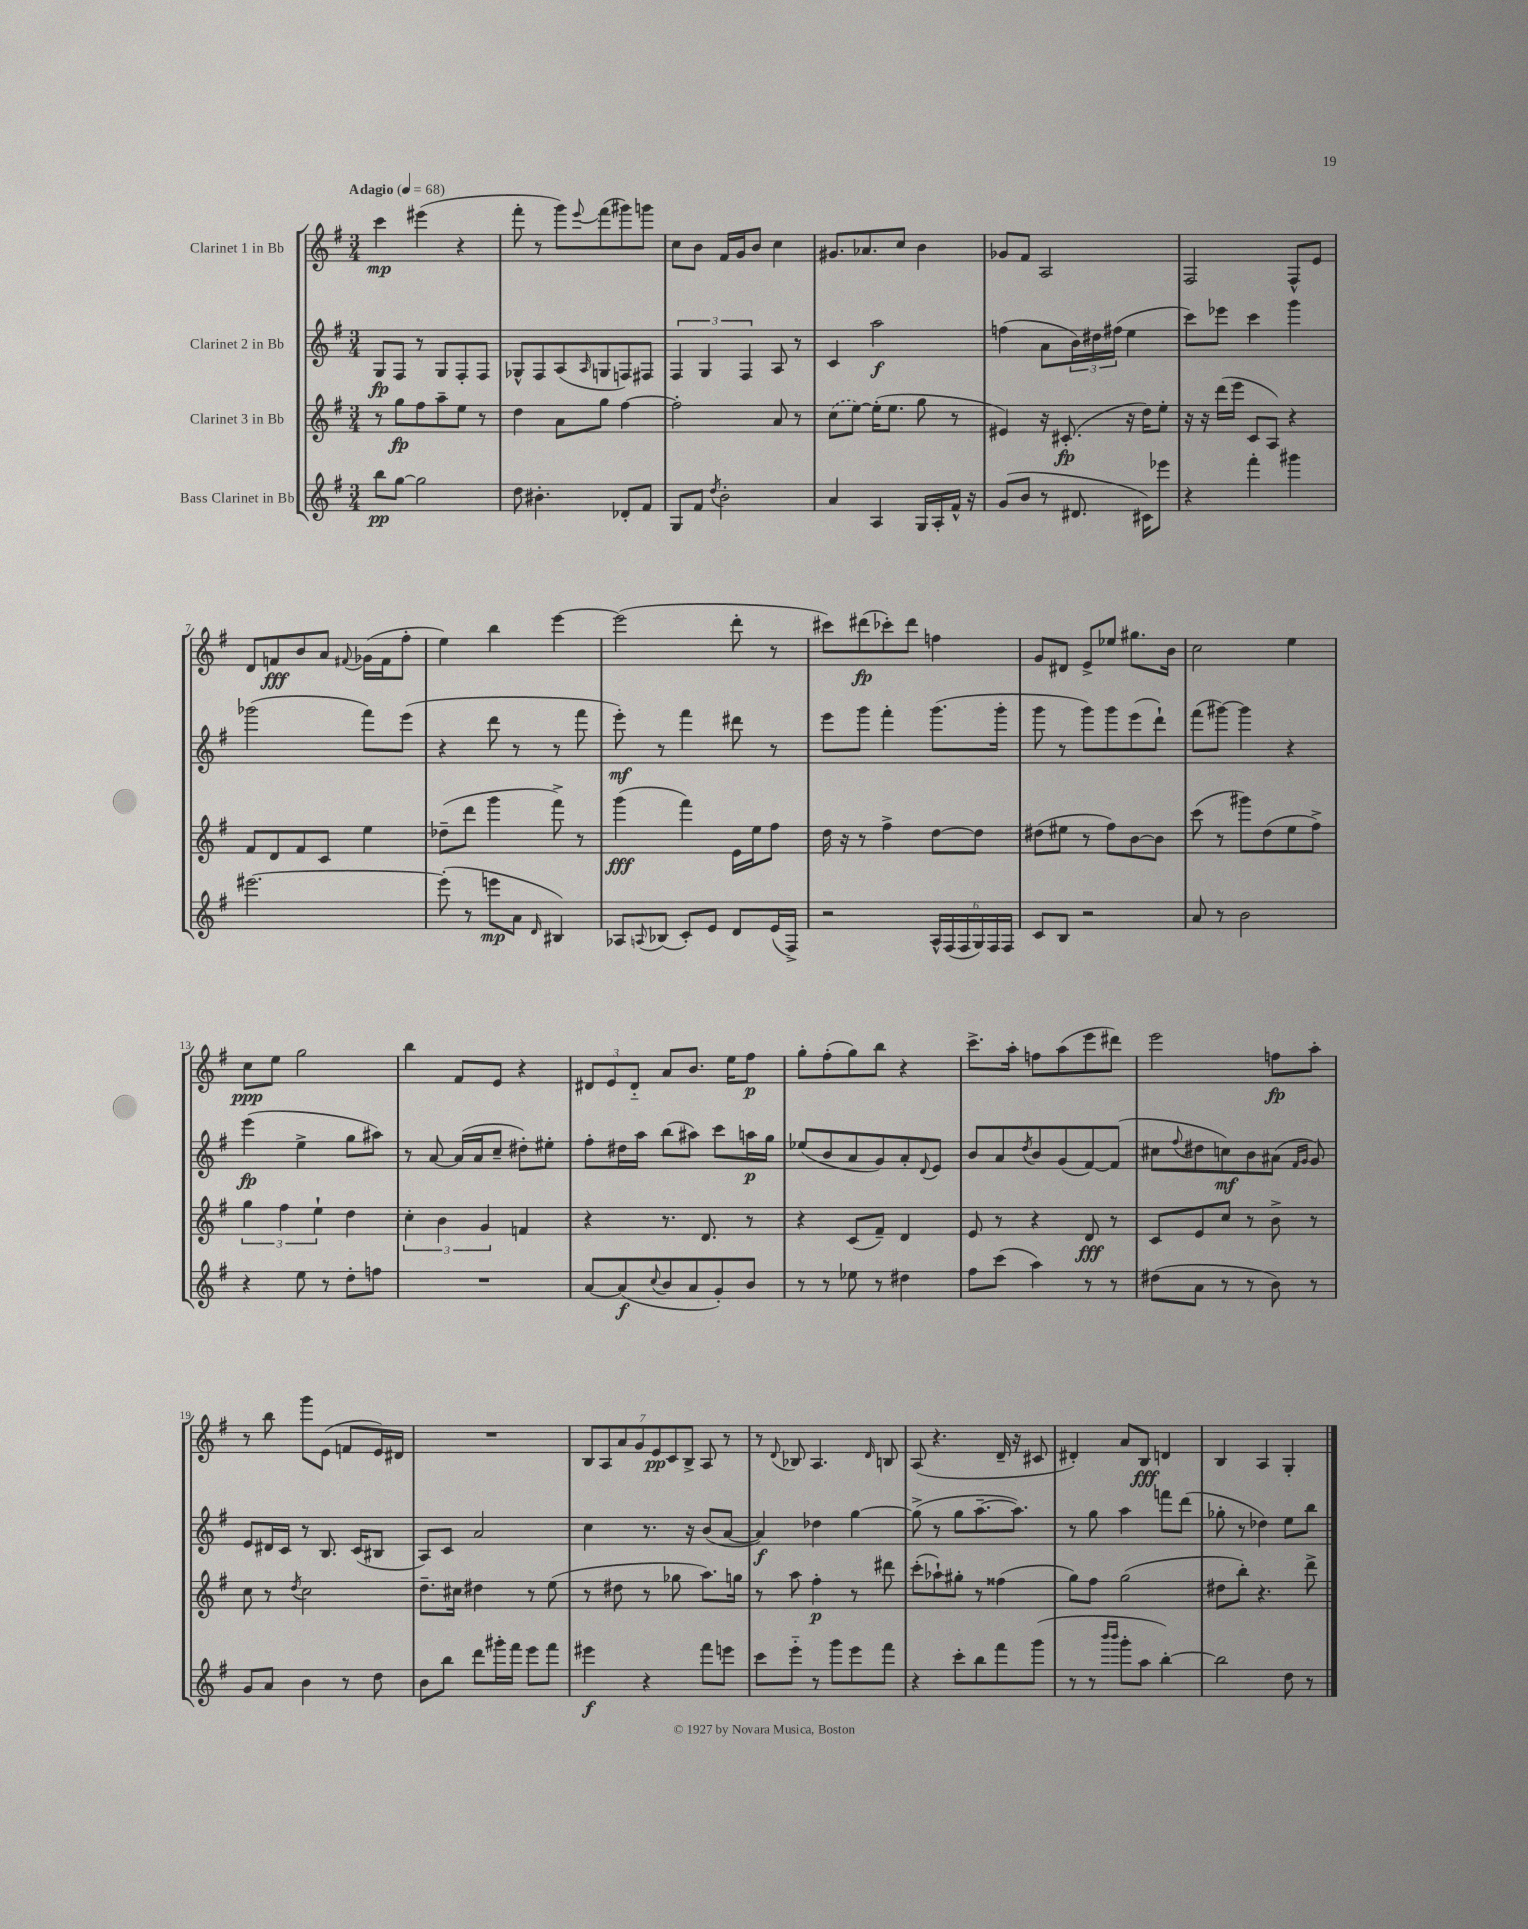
<<
\new StaffGroup <<
\new Staff = "s0" \with { instrumentName = "Clarinet 1 in Bb" } {
    \clef treble \key g \major \numericTimeSignature \time 3/4 \tempo "Adagio" 4 = 68
    c'''4\mp eis'''4( r4 |
    fis'''8-. r8 g'''8) \appoggiatura { e'''8 } fis'''8( gis'''8) g'''8 |
    c''8 b'8 fis'16 g'16 b'8 c''4 |
    gis'8. aes'8. c''8 b'4 |
    ges'8 fis'8 a2 |
    fis2 fis8-^ e'8 |
    d'8 f'8\fff b'8 a'8 \appoggiatura { fis'8 } ges'16( fis'16 fis''8-. |
    e''4) b''4 e'''4~ |
    e'''2( d'''8-. r8 |
    cis'''8) dis'''8\fp( ces'''8-.) dis'''8 f''4 |
    g'8 dis'8 e'8-> ees''8 gis''8. b'16 |
    c''2 e''4 |
    c''8\ppp e''8 g''2 |
    b''4 fis'8 e'8 r4 |
    \tuplet 3/2 { dis'8 e'8 dis'8-_ } a'8 b'8. e''16 fis''8\p |
    g''8-. fis''8-.( g''8) b''8 r4 |
    c'''8.-> a''16-. f''8 a''8( e'''8 dis'''8) |
    e'''2 f''8\fp a''8-. |
    r8 b''8 g'''8 e'8( f'8 e'16) dis'16 |
    R2. |
    \tuplet 7/4 { b8 a8 a'8 g'8 e'8\pp c'8 b8-> } a8 r8 |
    r8 \appoggiatura { d'8 } bes8 a4. \grace { d'16 } b8 |
    a8( r4. d'16-- r16 cis'8 |
    dis'4-.) a'8 b8\fff d'4 |
    b4 a4 g4-. \bar "|." |
}
\new Staff = "s1" \with { instrumentName = "Clarinet 2 in Bb" } {
    \clef treble \key g \major \numericTimeSignature \time 3/4
    g8\fp fis8 r8 g8 fis8-. fis8 |
    ges8-^ fis8 a8( \grace { a16 } g8 f8) fis8 |
    \tuplet 3/2 { fis4 g4 fis4 } a8 r8 |
    c'4 a''2\f |
    f''4( a'8 \tuplet 3/2 { b'16) dis''16 fis''16( } e''4 |
    c'''8) ees'''8 c'''4 g'''4 |
    ges'''2( fis'''8) e'''8( |
    r4 d'''8 r8 r8 fis'''8 |
    e'''8-.\mf) r8 fis'''4 dis'''8 r8 |
    e'''8 g'''8 fis'''4-. g'''8.( g'''16-. |
    g'''8 r8 g'''8) g'''8 e'''8( d'''8-!) |
    fis'''8( gis'''8~) gis'''4 r4 |
    e'''4\fp( e''4-> g''8 ais''8) |
    r8 a'8~ a'16( a'16 c''8-- dis''8-.) eis''8-. |
    fis''8-. dis''16 a''16 b''8( ais''8) c'''8 a''16\p g''16 |
    ees''8( b'8 a'8 g'8) a'8-. \appoggiatura { d'8 } e'8 |
    b'8 a'8 \acciaccatura { d''8 } b'8 g'8( fis'8~) fis'8( |
    cis''8 \appoggiatura { fis''8 } dis''8 c''8\mf) b'8 ais'8( \grace { fis'16 g'16 } g'8) |
    e'8 dis'16 c'16 r8 b8. c'16( bis8 |
    a8) c'8 a'2 |
    c''4 r8. r16 b'8( a'8~ |
    a'4\f) des''4 g''4~ |
    g''8->( r8 g''8 a''8.~-- a''8.) |
    r8 g''8 a''4 f'''8 d'''8( |
    ges''8-. r8 des''4) e''8 b''8 \bar "|." |
}
\new Staff = "s2" \with { instrumentName = "Clarinet 3 in Bb" } {
    \clef treble \key g \major \numericTimeSignature \time 3/4
    r8 g''8\fp fis''8 a''8-- e''8 r8 |
    d''4 a'8 g''8 fis''4~ |
    fis''2-. a'8 r8 |
    \once \slurDashed c''8( e''8~) e''16-.( e''8. g''8 r8 |
    eis'4) r16 cis'8.-.\fp( r16 d''16) e''8-. |
    r16 r16 d'''16( e'''16 c'8 a8) r4 |
    fis'8 d'8 fis'8 c'8 e''4 |
    des''8--( d'''8 g'''4 fis'''8->) r8 |
    g'''4\fff( fis'''4) e'16 e''16 fis''8 |
    d''16 r16 r8 fis''4-> d''8~ d''8 |
    dis''8( eis''8 r8 fis''8) b'8~ b'8 |
    c'''8( r8 gis'''8) d''8( e''8 fis''8->) |
    \tuplet 3/2 { g''4 fis''4 e''4-! } d''4 |
    \tuplet 3/2 { c''4-. b'4 g'4 } f'4 |
    r4 r8. d'8. r8 |
    r4 c'8( fis'8--) d'4 |
    e'8 r8 r4 d'8\fff r8 |
    c'8 e'8 c''8 r8 b'8-> r8 |
    c''8 r8 \acciaccatura { d''8 } c''2 |
    d''8.-- cis''16 dis''4 r8 e''8( |
    r8 dis''8 r8 ges''8 a''8.) g''16 |
    r8 a''8 fis''4-.\p r8 dis'''8 |
    c'''8-.( aes''8-!) gis''8-. r8 fisis''4( |
    g''8) fis''8 g''2( |
    dis''8 b''8-.) r4. d'''8-> \bar "|." |
}
\new Staff = "s3" \with { instrumentName = "Bass Clarinet in Bb" } {
    \clef treble \key g \major \numericTimeSignature \time 3/4
    b''8\pp g''8~ g''2 |
    d''8 bis'4.-. des'8-. fis'8 |
    g8 fis'8 \acciaccatura { d''8 } b'2-. |
    a'4 a4 g16 a16-. fis'16-^ r16 |
    g'8( b'8 r8 dis'8. cis'16) ees'''8 |
    r4 fis'''4-. gis'''4 |
    eis'''2.~ |
    eis'''8-.( r8 e'''8\mp a'8 \grace { d'16 } bis4) |
    aes8 \appoggiatura { a8 } bes8( c'8-.) e'8 d'8 e'16( fis16->) |
    r2 \tuplet 6/4 { a16-^ fis16( fis16 g16) fis16 fis16 } |
    c'8 b8 r2 |
    a'8 r8 b'2 |
    r4 e''8 r8 d''8-. f''8 |
    R2. |
    a'8~ a'8\f( \appoggiatura { c''8 } b'8 a'8 g'8-.) b'8 |
    r8 r8 ees''8 r8 dis''4 |
    fis''8 c'''8( a''4) r8 r8 |
    dis''8( a'8 r8 r8 b'8) r8 |
    g'8 a'8 b'4 r8 d''8 |
    b'8 b''8 d'''8 gis'''16-. fis'''16 e'''8 fis'''8 |
    eis'''4\f r4 fis'''8 e'''8 |
    c'''8 e'''8-_ r8 g'''8 e'''8 fis'''8 |
    r4 c'''8-. b''8 fis'''8 g'''8( |
    r8 r8 \grace { b'''16 b'''16 } g'''8-. a''8 b''4~-.) |
    b''2 d''8 r8 \bar "|." |
}
>>
>>
